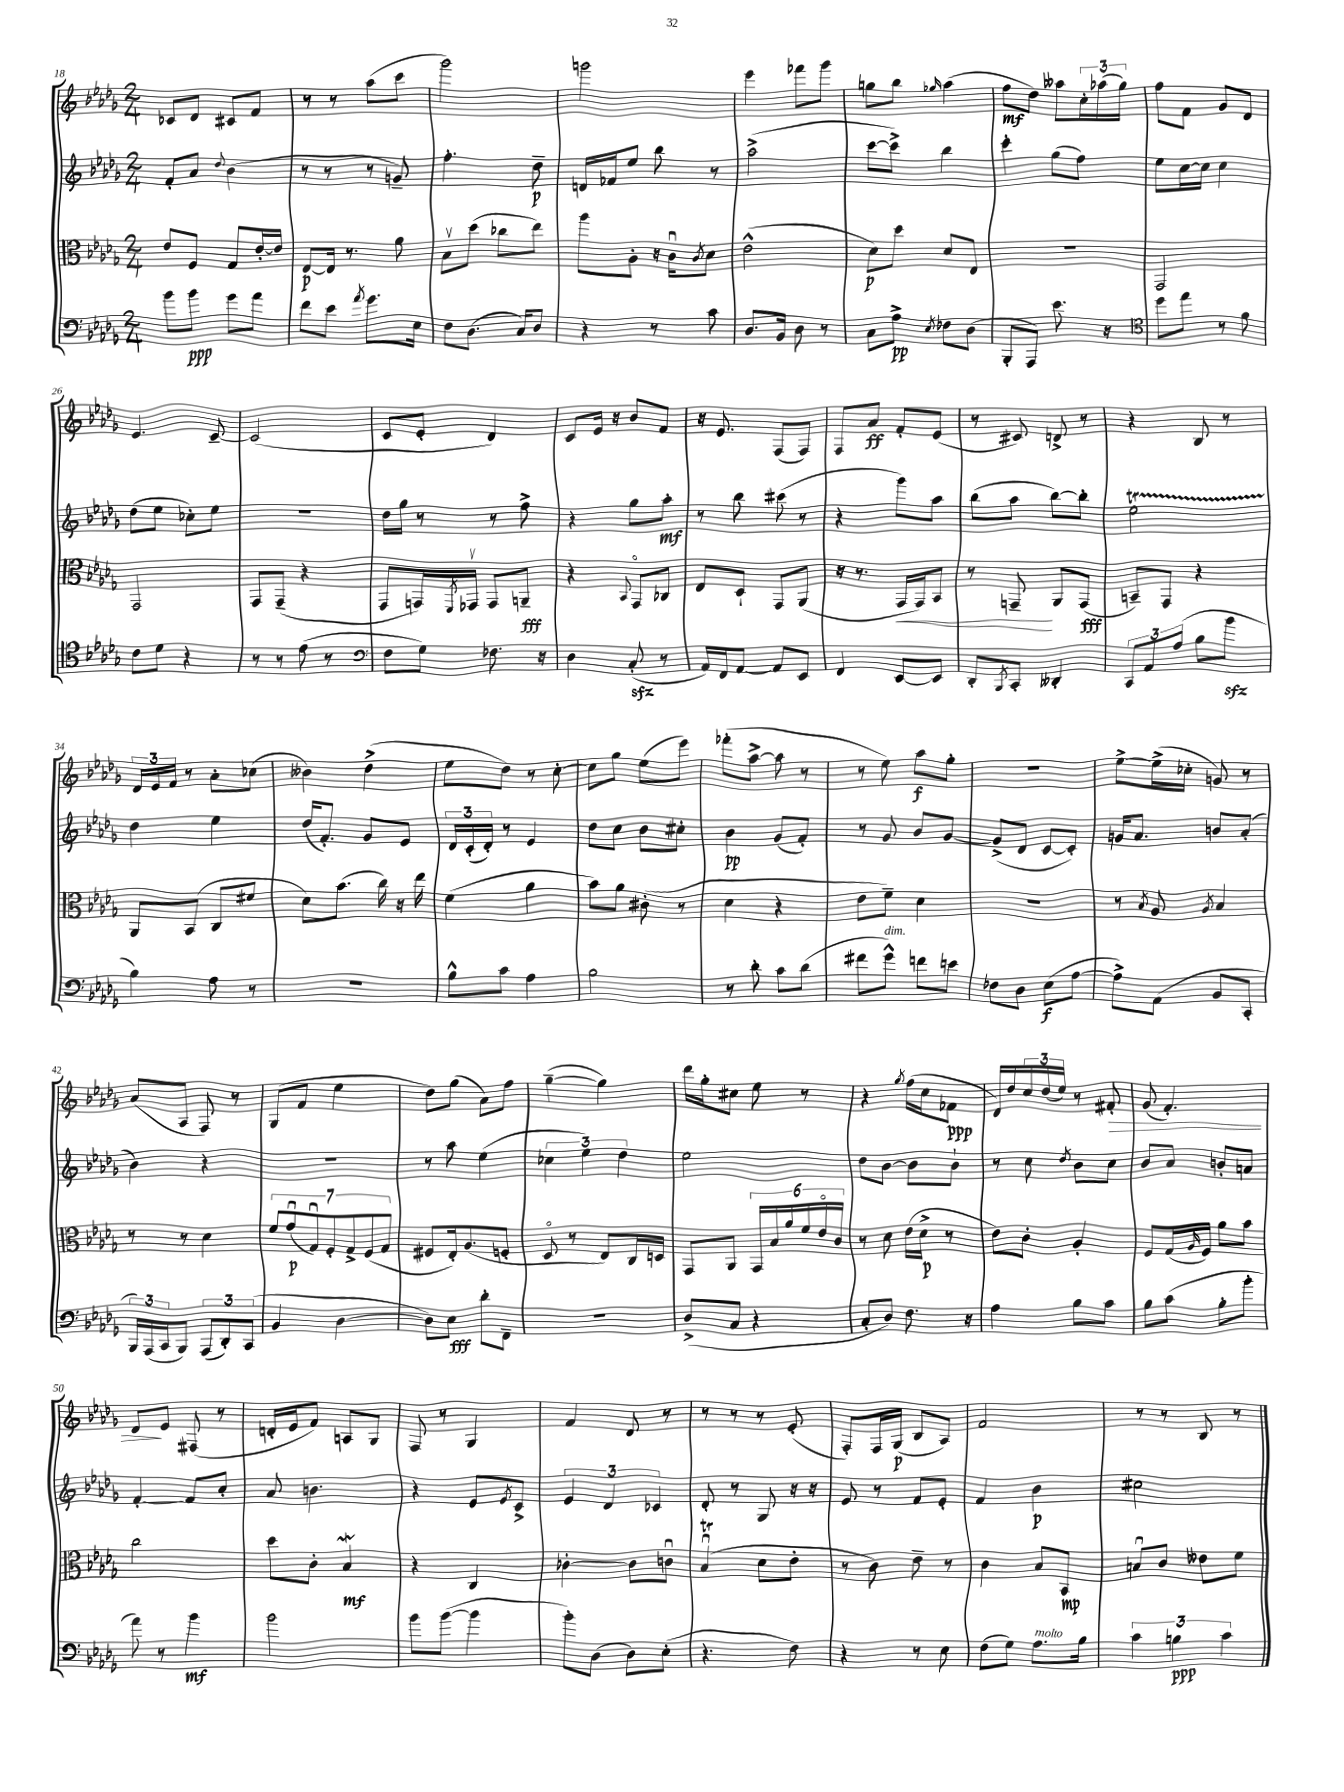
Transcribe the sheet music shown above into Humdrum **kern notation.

**kern	**kern	**kern	**kern
*staff4	*staff3	*staff2	*staff1
*clefF4	*clefC3	*clefG2	*clefG2
*k[b-e-a-d-g-]	*k[b-e-a-d-g-]	*k[b-e-a-d-g-]	*k[b-e-a-d-g-]
*M2/4	*M2/4	*M2/4	*M2/4
8b-	8e-	8f'	8c-
8b-	8F	8a-	8d-
.	.	8qqdd-	.
8g-	8G-	(4b-	8c#
8a-	[16e-'	.	8f
.	16e-]	.	.
=	=	=	=
8f	[8E-	8r	8r
8e-	16E-]	8r	8r
.	8.r	.	.
8qa-	.	.	.
8.g-	.	8r	(8aa-
.	8a-	8g~)	8ccc
16E-	.	.	.
=	=	=	=
8F	8B-v	4.ff'	2ggg-)
(8.D-	(8dd-	.	.
.	8cc-	.	.
16C)	.	.	.
8D-	8ee-)	8dd-~	.
=	=	=	=
4r	8aa-	16d	2ggg
.	.	16f-	.
.	8A-'	8ee-	.
8r	16r	8bb-	.
.	16cu	.	.
.	8qc	.	.
8c	8d-	8r	.
=	=	=	=
8.D-	(2e-^^	(2aa-^	4eee-
16BB-	.	.	.
8D-	.	.	8fff-
8r	.	.	8ggg-
=	=	=	=
8C	8d-)	[8ccc	8gg
8A-^	8dd-	8ccc^])	8bb-
8qE-	.	.	16qqgg-
8F-	8d-	4bb-	(4aa-
(8D-	8E-	.	.
=	=	=	=
8BBB-'	2r	4ccc'	8ff
8AAA-)	.	.	8dd-)
8.e-	.	(8gg-	8aa--
.	.	8ff)	24cc'
.	.	.	(24aa-
16r	.	.	.
.	.	.	24gg-)
=	=	=	=
*clefC4	*	*	*
8dd-	2GG-	8ee-	8ff
8ee-	.	[16cc	8f
.	.	16cc]	.
8r	.	4cc	8g-
8f	.	.	8d-
=	=	=	=
8c	2GG-	(8dd-	4.e-
8d-	.	8ee-	.
4r	.	8cc-')	.
.	.	8ee-	[8c~
=	=	=	=
8r	8GG-	2r	(2c]
8r	(8GG-~	.	.
(8e-	4r	.	.
8r	.	.	.
=	=	=	=
*clefF4	*	*	*
8F	8GG-	16dd-	8c
.	.	16gg-	.
8G-)	16GG)	8r	8e-'
.	8qFF	.	.
.	16GG-v	.	.
8.F-	8GG-	8r	4d-)
.	8AA~	8ff^	.
16r	.	.	.
=	=	=	=
4D-	4r	4r	8c
.	.	.	16e-
.	.	.	16r
.	8qqBB-	.	.
(8C'	8GG-o	8gg-	8b-
8r	8C-	8aa-'	8f
=	=	=	=
16AA-)	8E-	8r	16r
16FF	.	.	8.e-
[8AA-	8D-`	8bb-	.
8AA-]	8GG-	(8ccc#	(8F
8EE-	(8AA-	8r	8F)
=	=	=	=
4FF	16r	4r	8F
.	8.r	.	.
.	.	.	8a-
[8EE-	16GG-	8ggg-)	8f'
.	16GG-)	.	.
8EE-]	8BB-	8aa-	(8e-
=	=	=	=
8DD-'	8r	(8bb-	8r
8qBBB-	.	.	.
8CC'	8GG~	8aa-	8c#)
4DD--'	8AA-	[8bb-)	8d^
.	(8GG	8bb-']	8r
=	=	=	=
12CC	8BB~)	2ee-	4r
12AA-	.	.	.
.	8GG-	.	.
(12A-	.	.	.
8B-	4r	.	8B-
8b-	.	.	8r
=	=	=	=
4B-)	8AA-	4dd-	24d-
.	.	.	24e-
.	.	.	24f
.	(8BB-	.	8r
8A-	8C	4ee-	8a-'
8r	8f#	.	(8cc-
=	=	=	=
2r	8d-)	(16dd-	4b--)
.	.	8.f')	.
.	(8.b-	.	.
.	.	8g-	(4dd-^
.	16cc)	.	.
.	16r	8e-	.
.	16ee-	.	.
=	=	=	=
8B-^^	(4f	24d-	8ee-
.	.	(24c'	.
.	.	24d-')	.
8c	.	8r	8dd-)
4A-	4a-	4e-	8r
.	.	.	[8cc'
=	=	=	=
2B-	8b-)	8dd-	8cc]
.	8a-	8cc	8gg-
.	(8c#'	8b-	(8ee-
.	8r	8cc#'	8eee-)
=	=	=	=
8r	4d-	4b-	(8fff-'
8d-'	.	.	[8aa-^
8c	4r	(8g-	8aa-]
(8d-	.	8f')	8r
=	=	=	=
8f#	8e-	8r	8r
8g-^^)	8f~)	8g-	8ee-)
8f	4d-	8b-	8aa-
8e	.	[8g-	8gg-'
=	=	=	=
8F-	2r	(8g-^]	2r
8D-	.	8d-	.
(8E-	.	[8c	.
[8A-	.	8c'])	.
=	=	=	=
8A-^])	8r	16g	[8ee-^
.	.	8.a-	.
.	8qB-	.	.
(8AA-	8A-	.	(16ee-^]
.	.	.	16cc-'
.	8qA-	.	.
8BB-	4B-	8b	8g)
8CC'	.	(8a-'	8r
=	=	=	=
24BBB-)	8r	4b-)	(8a-
(24AAA-	.	.	.
24CC	.	.	.
8BBB-)	8r	.	8A-
(12AAA-	4d-	4r	8F)
12DD-')	.	.	.
.	.	.	8r
(12CC	.	.	.
=	=	=	=
4BB-	14f	2r	(8G-
.	(14g-u	.	.
.	.	.	8f
.	14G-u)	.	.
.	14F'	.	.
[4D-	.	.	4ee-
.	14G-^	.	.
.	(14F	.	.
.	14G-	.	.
=	=	=	=
8D-])	8F#	8r	8dd-)
8E-	16E-')	8aa-	(8gg-
.	(8.A-	.	.
8d-'	.	(4ee-	8a-)
8FF~	8F'	.	8ff
=	=	=	=
2r	8D-o	6cc-	([4gg-~
.	8r	.	.
.	.	6ee-)	.
.	8E-)	.	4gg-])
.	.	6dd-	.
.	16C	.	.
.	16D	.	.
=	=	=	=
(8D-^	8GG-	2ee-	16ddd-
.	.	.	16gg-'
8C	8AA-	.	8cc#
4r	24GG-	.	8ee-
.	24B-	.	.
.	24a-	.	.
.	24f	.	8r
.	24e-o	.	.
.	24c	.	.
=	=	=	=
8C'	8r	8dd-	4r
8D-)	8d-	[8b-	.
.	.	.	8qgg-
8.F	(16e-	8b-]	(16ff
.	16d-^	.	16cc
.	8r	8b-`	8f-
16r	.	.	.
=	=	=	=
4A-	8e-)	8r	16d-)
.	.	.	16dd-
.	8c'	8cc	24cc
.	.	.	(24dd-
.	.	.	24ee-)
.	.	8qdd-	.
8B-	4A-'	8b-	8r
8c	.	8cc	8f#'
=	=	=	=
8B-	8F	8b-	(8g-
(8c	(16G-	8a-	4.f')
.	16qqA-	.	.
.	16F)	.	.
8B-'	8a-	8b'	.
8b-'	8b-	8a	.
=	=	=	=
8a-)	2cc	[4f'	8d-
8r	.	.	8e-
4b-	.	8f]	(8F#
.	.	8cc'	8r
=	=	=	=
2b-	8dd-	8a-	16d'
.	.	.	16e-
.	8c'	4.b	8f)
.	4B-	.	8A
.	.	.	8G-
=	=	=	=
8b-	4r	4r	8F
([8b-	.	.	8r
4b-]	4C	8e-	4G-
.	.	8qe-	.
.	.	8c^	.
=	=	=	=
8b-')	[4c-'	6e-	4f
(8D-	.	.	.
.	.	6d-	.
8D-)	8c-]	.	8d-
.	.	6c-	.
(8E-'	8cu	.	8r
=	=	=	=
4.r	(4B-u	8d-'	8r
.	.	8r	8r
.	8d-	8G-	8r
8F)	8e-'	16r	(8e-'
.	.	16r	.
=	=	=	=
4r	8r	8e-	8F')
.	8c)	8r	16F
.	.	.	(16G-
8r	8e-~	8f	8B-
8E-	8r	8e-'	8A-)
=	=	=	=
(8F	4c	4f	2f
8G-)	.	.	.
8.A-	8B-	4b-	.
.	8BB-	.	.
16B-	.	.	.
=	=	=	=
6c	8Bu	2cc#	8r
.	8c	.	8r
6B	.	.	.
.	8e--	.	8B-
6c	.	.	.
.	8f	.	8r
==	==	==	==
*-	*-	*-	*-
